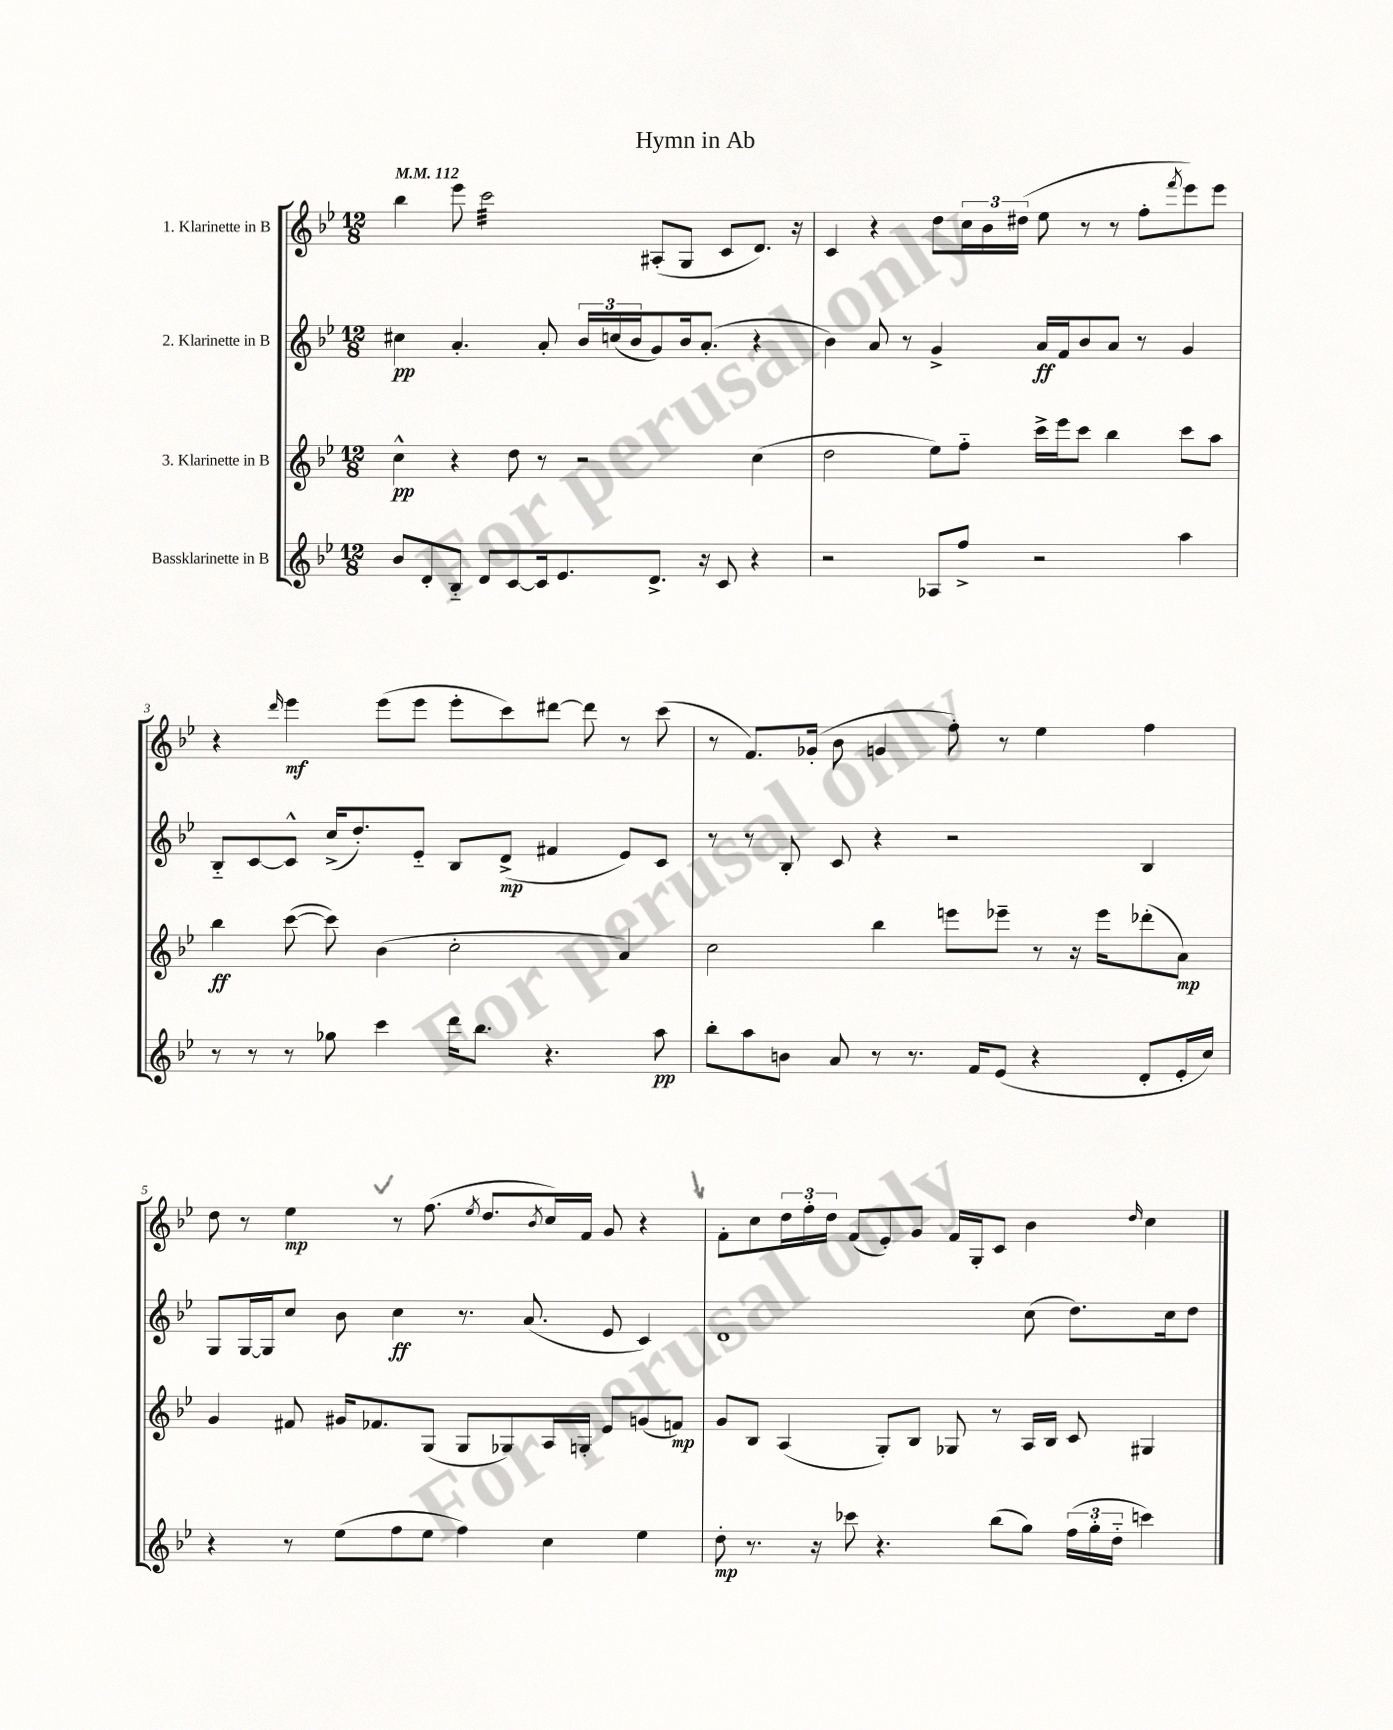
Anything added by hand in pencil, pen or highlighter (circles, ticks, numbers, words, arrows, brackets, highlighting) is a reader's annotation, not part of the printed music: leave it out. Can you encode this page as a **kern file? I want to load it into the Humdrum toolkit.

**kern	**dynam	**kern	**dynam	**kern	**dynam	**kern	**dynam
*part4	*part4	*part3	*part3	*part2	*part2	*part1	*part1
*staff4	*staff4	*staff3	*staff3	*staff2	*staff2	*staff1	*staff1
*I"Bassklarinette in B	*	*I"3. Klarinette in B	*	*I"2. Klarinette in B	*	*I"1. Klarinette in B	*
*clefG2	*	*clefG2	*	*clefG2	*	*clefG2	*
*k[b-e-]	*	*k[b-e-]	*	*k[b-e-]	*	*k[b-e-]	*
*M12/8	*	*M12/8	*	*M12/8	*	*M12/8	*
*MM112	*	*MM112	*	*MM112	*	*MM112	*
=1	=1	=1	=1	=1	=1	=1	=1
8b-/L	.	4cc^^\	pp	4cc#X\	pp	4bb-\	.
8d'/	.	.	.	.	.	.	.
8B-/J	.	4r	.	4.a'/	.	8eee-\	.
*	*	*	*	*	*	*tremolo	*
8d/L	.	.	.	.	.	32ccc\LLL	.
.	.	.	.	.	.	32ccc\	.
.	.	.	.	.	.	32ccc\	.
.	.	.	.	.	.	32ccc\	.
[8c/	.	8dd\	.	.	.	32ccc\	.
.	.	.	.	.	.	32ccc\	.
.	.	.	.	.	.	32ccc\	.
.	.	.	.	.	.	32ccc\	.
16c/k]	.	8r	.	8a'/	.	32ccc\	.
.	.	.	.	.	.	32ccc\	.
8.e-/	.	.	.	.	.	32ccc\	.
.	.	.	.	.	.	32ccc\	.
.	.	2r	.	24b-/LL	.	32ccc\	.
.	.	.	.	.	.	32ccc\	.
.	.	.	.	(24ccn/	.	.	.
.	.	.	.	.	.	32ccc\	.
.	.	.	.	24b-/J	.	.	.
.	.	.	.	.	.	32ccc\JJJ	.
*	*	*	*	*	*	*Xtremolo	*
8.d^/J	.	.	.	8g/)	.	(8A#X'/L	.
.	.	.	.	16b-/k	.	8G/J	.
16r	.	.	.	(8.a'/J	.	.	.
8c/	.	.	.	.	.	8c/L	.
4r	.	(4cc\	.	4r	.	8.d/J)	.
.	.	.	.	.	.	16r	.
=2	=2	=2	=2	=2	=2	=2	=2
2r	.	2dd\	.	4b-\)	.	4c/	.
.	.	.	.	8a/	.	4r	.
.	.	.	.	8r	.	.	.
8A-X/L	.	8ee-\L)	.	4g^/	.	8dd\L	.
8ff^/J	.	8ff\J	.	.	.	24cc\L	.
.	.	.	.	.	.	24b-\	.
.	.	.	.	.	.	(24dd#X\JJ	.
2r	.	16ccc^\LL	.	16a/LL	ff	8ee-\	.
.	.	16eee-\J	.	16f/J	.	.	.
.	.	8ccc\J	.	8b-/	.	8r	.
.	.	4bb-\	.	8a/J	.	8r	.
.	.	.	.	8r	.	8ff'\L	.
.	.	.	.	.	.	8qfff/	.
4aa\	.	8ccc\L	.	4g/	.	8eee-\)	.
.	.	8aa\J	.	.	.	8eee-\J	.
!!LO:LB:g=z
=3	=3	=3	=3	=3	=3	=3	=3
8r	.	4bb-\	ff	8B-/L	.	4r	.
8r	.	.	.	[8c/	.	.	.
.	.	.	.	.	.	16qqddd/	.
8r	.	([8ccc\	.	8c^^/J]	.	4eee-\	mf
8gg-X\	.	8ccc\])	.	(16cc^/KL	.	.	.
.	.	.	.	8.dd'/)	.	.	.
4ccc\	.	(4b-\	.	.	.	(8eee-\L	.
.	.	.	.	8e-/J	.	8eee-\J	.
16ddd\KL	.	2cc'\	.	8B-/L	.	8eee-'\L	.
8.bb-\J	.	.	.	.	.	.	.
.	.	.	.	(8d^/J	mp	8ccc\)	.
4.r	.	.	.	4f#X/	.	[8ddd#X\J	.
.	.	.	.	.	.	8ddd#\]	.
.	.	4a/)	.	8e-/L)	.	8r	.
8aa\	pp	.	.	8c/J	.	(8ccc\	.
=4	=4	=4	=4	=4	=4	=4	=4
8bb-'\L	.	2cc\	.	8r	.	8r	.
8aa\	.	.	.	8r	.	8.f/L)	.
8bn\J	.	.	.	8B-'/	.	.	.
.	.	.	.	.	.	(16g-X'/Jk	.
8a/	.	.	.	8c/	.	8b-\	.
8r	.	4bb-\	.	4r	.	4gn/	.
8.r	.	.	.	.	.	.	.
.	.	8eeen\L	.	2r	.	8ff'\)	.
16f/KL	.	.	.	.	.	.	.
(8e-/J	.	8eee-X~\J	.	.	.	8r	.
4r	.	8r	.	.	.	4ee-\	.
.	.	16r	.	.	.	.	.
.	.	16eee-\KL	.	.	.	.	.
8d'/L	.	(8ddd-X'\	.	4B-/	.	4ff\	.
16e-'/L	.	8a\J)	mp	.	.	.	.
16cc/JJ)	.	.	.	.	.	.	.
!!LO:LB:g=z
=5	=5	=5	=5	=5	=5	=5	=5
4r	.	4g/	.	8G/L	.	8dd\	.
.	.	.	.	[16G/L	.	8r	.
.	.	.	.	16G/J]	.	.	.
8r	.	8f#X/	.	8cc/J	.	4ee-\	mp
(8ee-\L	.	16g#X/KL	.	8b-\	.	.	.
.	.	8.f-X/	.	.	.	.	.
8ff\	.	.	.	4cc\	ff	8r	.
8ee-\J	.	(8G/J	.	.	.	(8.ff\	.
4ff\)	.	8G/L	.	8.r	.	.	.
.	.	.	.	.	.	8qee-/	.
.	.	.	.	.	.	8.dd/L	.
.	.	8G-X/)	.	.	.	.	.
.	.	.	.	(8.a/	.	.	.
.	.	.	.	.	.	8qb-/	.
4cc\	.	16A/L	.	.	.	16cc/L)	.
.	.	16Gn'/JJ	.	.	.	16f/JJ	.
.	.	8e-/L	.	8e-/	.	8g/	.
4ee-\	.	(8gn/	.	4c/)	.	4r	.
.	.	8fn/J)	mp	.	.	.	.
=6	=6	=6	=6	=6	=6	=6	=6
8dd'\	mp	8g/L	.	1d	.	8f'\L	.
8.r	.	8B-/J	.	.	.	8cc\	.
.	.	(4A/	.	.	.	24dd\L	.
.	.	.	.	.	.	24ff'\	.
16r	.	.	.	.	.	.	.
.	.	.	.	.	.	24dd\JJ	.
8ccc-X\	.	.	.	.	.	(8f/L	.
4.r	.	8G'/L)	.	.	.	8e-'/)	.
.	.	8B-/J	.	.	.	8g/J	.
.	.	8G-X/	.	.	.	16f/LL	.
.	.	.	.	.	.	16G'/J	.
(8bb-\L	.	8r	.	.	.	8c/J	.
8gg\J)	.	16A/LL	.	(8cc\	.	4b-\	.
.	.	16B-/JJ	.	.	.	.	.
(24ff\LL	.	8c/	.	8.dd\L)	.	.	.
24gg'\	.	.	.	.	.	.	.
24dd\JJ	.	.	.	.	.	.	.
.	.	.	.	.	.	16qqdd/	.
4cccn\)	.	4G#X/	.	.	.	4cc\	.
.	.	.	.	16cc\k	.	.	.
.	.	.	.	8dd\J	.	.	.
==	==	==	==	==	==	==	==
*-	*-	*-	*-	*-	*-	*-	*-
